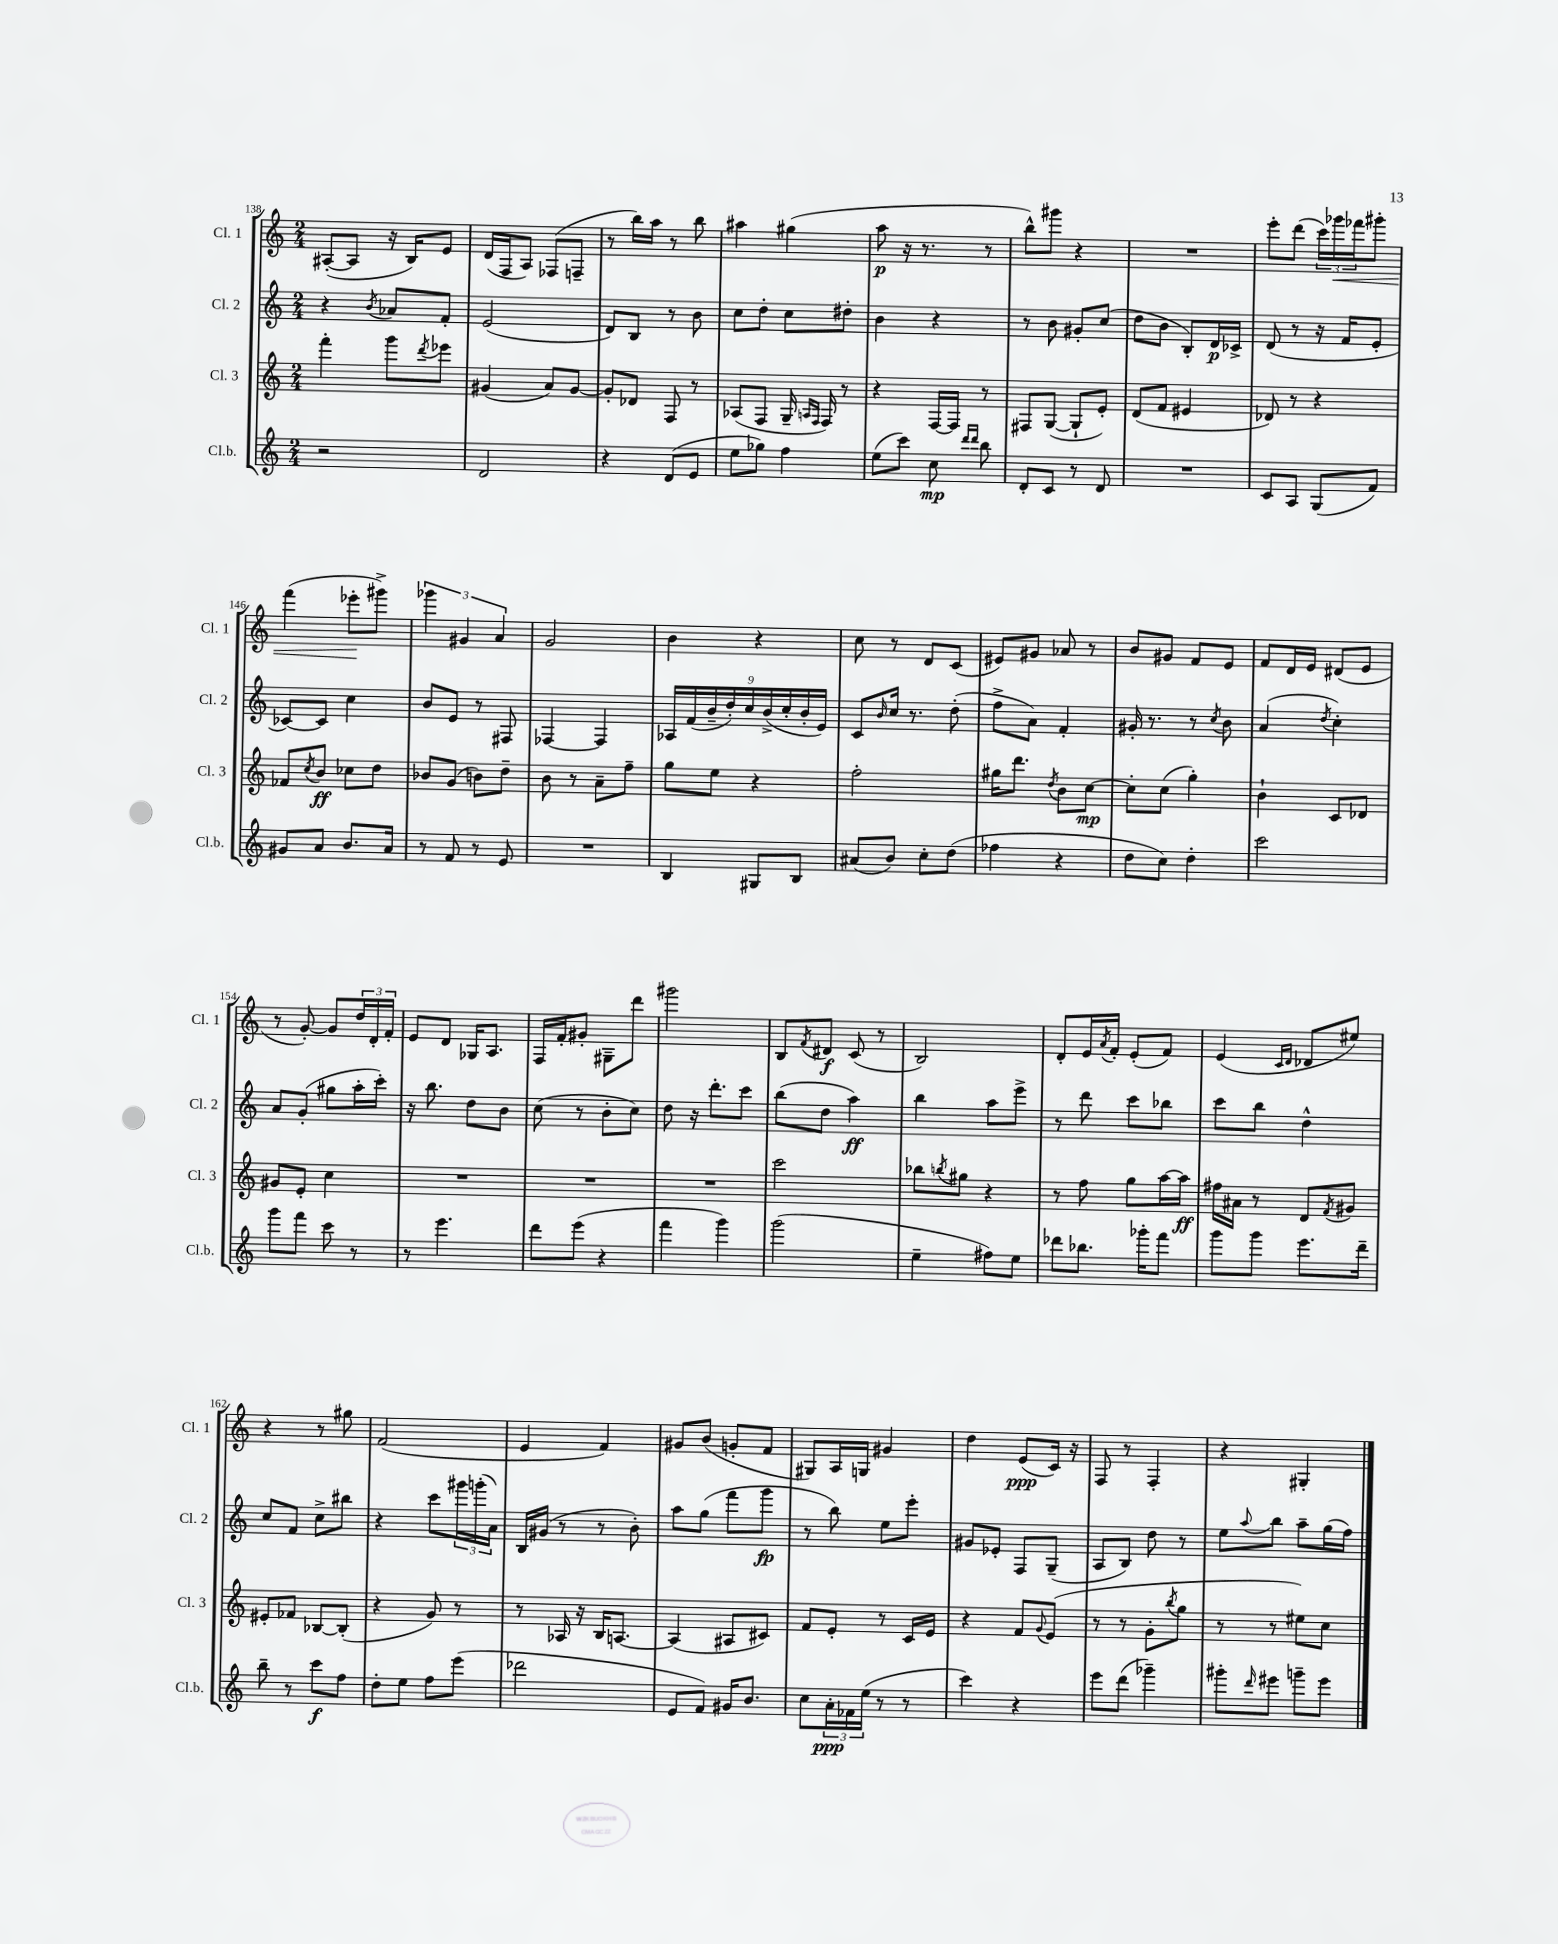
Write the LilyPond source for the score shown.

<<
\new StaffGroup <<
\new Staff = "s0" \with { instrumentName = "Cl. 1" shortInstrumentName = "Cl. 1" } {
    \clef treble \key c \major \numericTimeSignature \time 2/4
    ais8~-.( ais8 r16 b16) e'8 |
    d'16( f16 a8) fes8( f8-- |
    r8 b''16) a''16 r8 b''8 |
    ais''4 gis''4( |
    a''8\p r16 r8. r8 |
    b''8-^) gis'''8 r4 |
    R2 |
    e'''8-. d'''8( \tuplet 3/2 { c'''16) ges'''16\< fes'''16 } gis'''8-. |
    f'''4( ees'''8-.\! gis'''8->) |
    \tuplet 3/2 { ges'''4 gis'4 a'4 } |
    g'2 |
    b'4 r4 |
    c''8 r8 d'8 c'8( |
    eis'8) gis'8 aes'8 r8 |
    b'8 gis'8 f'8 e'8 |
    f'8 d'16 e'16 dis'8( e'8 |
    r8 g'8~-.) g'8 \tuplet 3/2 { d''16 d'16-. f'16-. } |
    e'8 d'8 ges16 a8. |
    f16 f'16-. gis'8-. gis8-- d'''8 |
    gis'''2 |
    b8 \acciaccatura { f'8 } dis'8\f c'8( r8 |
    b2) |
    d'8-. e'16 \acciaccatura { a'8 } f'16-. e'8-.( f'8) |
    e'4( \grace { c'16 d'16 } des'8 eis''8) |
    r4 r8 gis''8 |
    f'2( |
    e'4 f'4) |
    gis'8 b'8( g'8-. f'8 |
    gis8) a16 g16 gis'4 |
    d''4 e'8\ppp( c'16) r16 |
    f8 r8 f4-. |
    r4 gis4-. \bar "|." |
}
\new Staff = "s1" \with { instrumentName = "Cl. 2" shortInstrumentName = "Cl. 2" } {
    \clef treble \key c \major \numericTimeSignature \time 2/4
    r4 \acciaccatura { b'8 } aes'8 f'8-. |
    e'2( |
    d'8) b8 r8 b'8 |
    c''8 d''8-. c''8 dis''8-. |
    b'4 r4 |
    r8 b'8 gis'8-. c''8( |
    d''8 b'8 b8-.) d'16\p ces'16-> |
    d'8( r8 r16 f'16 e'8-. |
    ces'8~) ces'8 c''4 |
    b'8 e'8 r8 fis8 |
    fes4~ fes4 |
    \tuplet 9/8 { aes16 f'16( b'16-- d''16-.) c''16 b'16->( c''16-. b'16-. e'16) } |
    c'8 \grace { b'16 } c''16 r8. d''8-.( |
    f''8-> a'8) f'4-. |
    gis'16-. r8. r8 \acciaccatura { c''8 } b'8 |
    a'4( \acciaccatura { d''8 } c''4-.) |
    a'8 g'8-.( gis''8 a''16-. c'''16-.) |
    r16 b''8. d''8 b'8 |
    c''8( r8 b'8-. c''8) |
    d''8 r16 d'''8.-. c'''8 |
    b''8( d''8 a''4\ff) |
    b''4 a''8 e'''8-> |
    r8 d'''8 c'''8 bes''8 |
    c'''8 b''8 d''4-^ |
    c''8 f'8 c''8-> bis''8 |
    r4 c'''8 \tuplet 3/2 { gis'''16 g'''16-.( a'16) } |
    b16 gis'16( r8 r8 b'8-.) |
    a''8 g''8( f'''8 g'''8\fp |
    r8 b''8) e''8 e'''8-. |
    gis'8 ees'8-. f8 g8--( |
    a8 b8) d''8 r8 |
    e''8 \appoggiatura { a''8 } b''8 a''8-- g''16( f''16) \bar "|." |
}
\new Staff = "s2" \with { instrumentName = "Cl. 3" shortInstrumentName = "Cl. 3" } {
    \clef treble \key c \major \numericTimeSignature \time 2/4
    f'''4-. g'''8 \acciaccatura { d'''8 } ees'''8 |
    gis'4( a'8) gis'8~ |
    gis'8-. des'8 f8 r8 |
    aes8( f8 g16-- \grace { a16 f16 } f16) r8 |
    r4 f16~ f16 r8 |
    fis8 g8~( g8-! e'8-.) |
    d'8( f'8 eis'4 |
    des'8) r8 r4 |
    fes'8 \acciaccatura { c''8 } b'8\ff ces''8 d''8 |
    bes'8 g'8( b'8) d''8-- |
    b'8 r8 a'8-- f''8-- |
    g''8 e''8 r4 |
    f''2-. |
    gis''16 d'''8. \acciaccatura { d''8 } b'8 c''8~\mp |
    c''8-. c''8( g''4-.) |
    b'4-! c'8 des'8 |
    gis'8 e'8-. c''4 |
    R2 |
    R2 |
    R2 |
    c'''2 |
    bes''8 \acciaccatura { b''8 } gis''8 r4 |
    r8 f''8 g''8 a''16~ a''16\ff |
    fis''16 ais'16 r8 d'8 \acciaccatura { f'8 } gis'8 |
    eis'8-. fes'8 bes8~ bes8-.( |
    r4 g'8) r8 |
    r8 aes16 r16 b16 a8.~ |
    a4( ais8 cis'8) |
    f'8 e'8-. r8 c'16 e'16 |
    r4 f'8 \appoggiatura { g'8 } e'8( |
    r8 r8 g'8-. \acciaccatura { b''8 } g''8 |
    r8 r8 eis''8) c''8 \bar "|." |
}
\new Staff = "s3" \with { instrumentName = "Cl.b." shortInstrumentName = "Cl.b." } {
    \clef treble \key c \major \numericTimeSignature \time 2/4
    r2 |
    d'2 |
    r4 d'8( e'8 |
    e''8 ges''8) f''4 |
    e''8( c'''8) c''8\mp \grace { d'''16 d'''16 } b''8 |
    d'8-. c'8 r8 d'8 |
    R2 |
    c'8 a8 g8( f'8) |
    gis'8 a'8 b'8. a'16 |
    r8 f'8 r8 e'8 |
    R2 |
    b4 gis8 b8 |
    ais'8( b'8) c''8-. d''8( |
    fes''4 r4 |
    d''8 c''8) d''4-. |
    c'''2 |
    g'''8 f'''8 c'''8 r8 |
    r8 e'''4. |
    d'''8 e'''8( r4 |
    f'''4 g'''4) |
    g'''2( |
    e''4-- fis''8) e''8 |
    des'''8 bes''8. ges'''16-. f'''8 |
    g'''8 g'''8 e'''8. d'''16-- |
    b''8-- r8 c'''8\f f''8 |
    d''8-. e''8 f''8 e'''8( |
    des'''2 |
    e'8 f'8) gis'16 b'8. |
    c''8 \tuplet 3/2 { a'16-.\ppp fes'16 e''16( } r8 r8 |
    c'''4) r4 |
    e'''8 d'''8( ges'''4--) |
    gis'''8-. \grace { d'''16 } eis'''8 g'''8-- eis'''8 \bar "|." |
}
>>
>>
\layout { \context { \Score currentBarNumber = #138 } }
